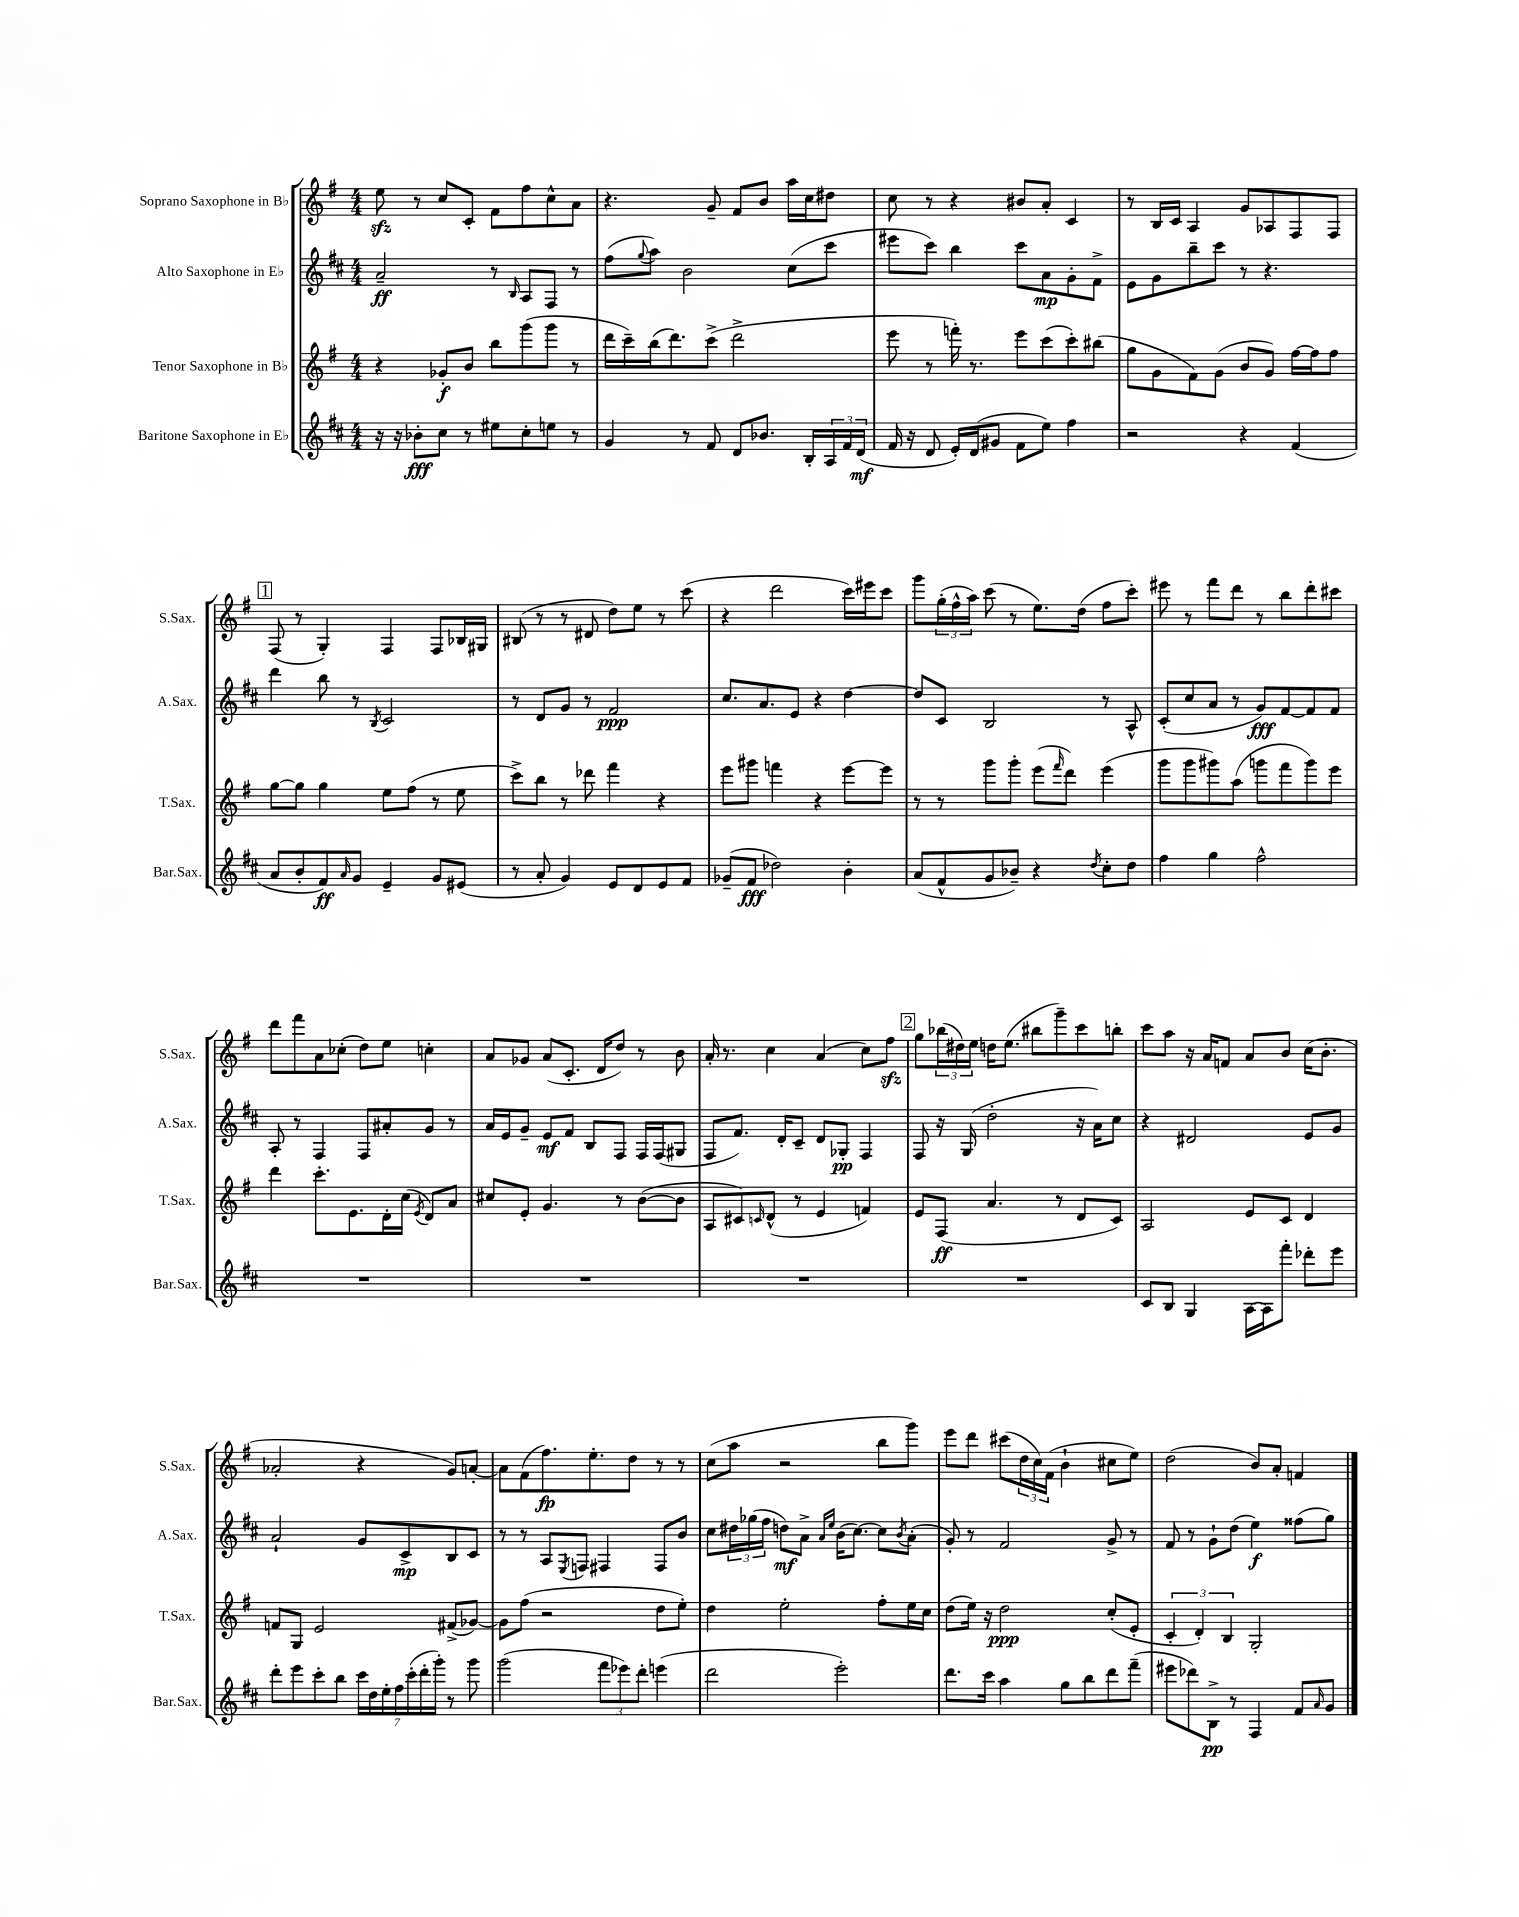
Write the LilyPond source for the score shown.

<<
\new StaffGroup <<
\new Staff = "s0" \with { instrumentName = "Soprano Saxophone in Bb" shortInstrumentName = "S.Sax." } {
    \clef treble \key g \major \numericTimeSignature \time 4/4
    e''8\sfz r8 c''8 c'8-. fis'8 fis''8 c''8-^ a'8 |
    r4. g'8-- fis'8 b'8 a''16 c''16 dis''8 |
    c''8 r8 r4 bis'8 a'8-. c'4 |
    r8 b16 c'16 a4 g'8 aes8 fis8 fis8 |
    \mark \markup { \box "1" } fis8( r8 g4-.) fis4 fis8 bes16 gis16 |
    bis8( r8 r8 dis'8 d''8) e''8 r8 c'''8( |
    r4 d'''2 c'''16) eis'''16 c'''8 |
    g'''8 \tuplet 3/2 { g''16-.( fis''16-^ a''16) } c'''8( r8 e''8.) d''16( fis''8 c'''8-.) |
    eis'''8 r8 fis'''8 d'''8 r8 b''8 d'''8-. cis'''8 |
    d'''8 fis'''8 a'8 ces''8-.( d''8) e''8 c''4-. |
    a'8 ges'8 a'8( c'8.-. d'16 d''8) r8 b'8 |
    a'16-. r8. c''4 a'4( c''8) fis''8\sfz |
    \mark \markup { \box "2" } g''8 \tuplet 3/2 { bes''16( dis''16) e''16 } d''16 e''8.( bis''8 g'''8--) c'''8 b''8-. |
    c'''8 a''8 r16 a'16 f'8 a'8 b'8 c''16( b'8.-. |
    aes'2-. r4 g'8) a'8~-. |
    a'8 fis'8( fis''8.\fp) e''8.-. d''8 r8 r8 |
    c''8( a''8 r2 b''8 g'''8) |
    e'''8 d'''8 cis'''8( \tuplet 3/2 { d''16 c''16) fis'16( } b'4-! cis''8 e''8) |
    d''2( b'8) a'8-. f'4 \bar "|." |
}
\new Staff = "s1" \with { instrumentName = "Alto Saxophone in Eb" shortInstrumentName = "A.Sax." } {
    \clef treble \key d \major \numericTimeSignature \time 4/4
    a'2--\ff r8 \grace { b16 } a8 fis8 r8 |
    fis''8( \appoggiatura { g''8 } a''8) b'2 cis''8( cis'''8 |
    eis'''8 cis'''8) b''4 cis'''8 a'8\mp g'8-. fis'8-> |
    e'8 g'8 b''8-- cis'''8 r8 r4. |
    \mark \markup { \box "1" } d'''4 b''8 r8 \acciaccatura { b8 } cis'2 |
    r8 d'8 g'8 r8 fis'2\ppp |
    cis''8. a'8. e'8 r4 d''4~ |
    d''8 cis'8 b2 r8 a8-^ |
    cis'8-.( cis''8 a'8 r8 g'8\fff) fis'8~ fis'8 fis'8 |
    a8-. r8 fis4 fis8 ais'8-. g'8 r8 |
    a'16 e'16 g'8-- e'8\mf fis'8 b8 fis8 fis16 fis16( gis8 |
    fis8 fis'8.) d'16-. cis'8-- d'8 ges8-.\pp fis4 |
    \mark \markup { \box "2" } fis8 r16 g16( d''2-. r16 a'16) cis''8 |
    r4 dis'2 e'8 g'8 |
    a'2-! g'8 cis'8->\mp b8 cis'8 |
    r8 r8 a8 \acciaccatura { e8 } f8 fis4 fis8 b'8 |
    cis''8 \tuplet 3/2 { dis''16 ges''16( fis''16 } d''8\mf) a'8-> \grace { a'16 e''16 } b'16( cis''8.~) cis''8 \acciaccatura { b'8 } a'8-.( |
    g'8-.) r8 fis'2 g'8-> r8 |
    fis'8 r8 g'8-! d''8( e''4\f) fisis''8( g''8) \bar "|." |
}
\new Staff = "s2" \with { instrumentName = "Tenor Saxophone in Bb" shortInstrumentName = "T.Sax." } {
    \clef treble \key g \major \numericTimeSignature \time 4/4
    r4 ges'8-.\f b'8 b''8 g'''8( g'''8 r8 |
    d'''16 c'''16--) b''16( d'''8.) c'''8->( d'''2-> |
    e'''8 r8 f'''16-.) r8. e'''8 c'''8( c'''8-.) bis''8( |
    g''8 g'8 fis'8) g'8( b'8 g'8) fis''16~ fis''16 fis''8 |
    \mark \markup { \box "1" } g''8~ g''8 g''4 e''8 fis''8( r8 e''8 |
    c'''8->) b''8 r8 des'''8 fis'''4 r4 |
    e'''8 gis'''8 f'''4 r4 e'''8~ e'''8 |
    r8 r8 g'''8 g'''8-. e'''8( \grace { fis'''16 } d'''8) e'''4( |
    g'''8 g'''8 gis'''8) a''8( g'''8 fis'''8 g'''8) e'''8 |
    d'''4 c'''8.-. e'8. d'16-. c''16( \acciaccatura { e'8 } d'8) a'8 |
    cis''8 e'8-. g'4. r8 b'8~( b'8 |
    a8 cis'8) \grace { c'16 } d'8-^( r8 e'4 f'4) |
    \mark \markup { \box "2" } e'8 fis8\ff( a'4. r8 d'8 c'8) |
    a2 e'8 c'8 d'4 |
    f'8 g8 e'2 fis'8->( ges'8~) |
    ges'8 fis''8( r2 d''8 e''8-.) |
    d''4 e''2-. fis''8-. e''16 c''16 |
    d''8( e''16) r16 d''2\ppp c''8-.( e'8-. |
    \tuplet 3/2 { c'4-. d'4-.) b4 } g2-. \bar "|." |
}
\new Staff = "s3" \with { instrumentName = "Baritone Saxophone in Eb" shortInstrumentName = "Bar.Sax." } {
    \clef treble \key d \major \numericTimeSignature \time 4/4
    r16 r16 bes'8-.\fff cis''8 r8 eis''8 cis''8-. e''8 r8 |
    g'4 r8 fis'8 d'8 bes'8. b16-. \tuplet 3/2 { a16 fis'16 d'16\mf( } |
    fis'16 r16 d'8 e'16-.) d'16( gis'8 fis'8 e''8) fis''4 |
    r2 r4 fis'4( |
    \mark \markup { \box "1" } a'8 b'8-. fis'8\ff) \grace { a'16 } g'8 e'4-- g'8 eis'8( |
    r8 a'8-. g'4) e'8 d'8 e'8 fis'8 |
    ges'8--( fis'8\fff des''2) b'4-. |
    a'8( fis'8-^ g'8 bes'8--) r4 \acciaccatura { d''8 } cis''8-. d''8 |
    fis''4 g''4 fis''2-^ |
    R1 |
    R1 |
    R1 |
    \mark \markup { \box "2" } R1 |
    cis'8 b8 g4 a16~ a16 fis'''8-. des'''8-. e'''8 |
    d'''8-. e'''8 cis'''8-. b''8 \tuplet 7/4 { cis'''16 d''16 e''16-. fis''16 cis'''16-.( d'''16-. g'''16-.) } r8 g'''8 |
    g'''2( \tuplet 3/2 { fis'''8 ees'''8) d'''8-. } e'''4( |
    d'''2 e'''2-.) |
    d'''8. cis'''16 a''4 g''8 b''8 d'''8 fis'''8--( |
    eis'''8 des'''8) b8->\pp r8 fis4 fis'8 \grace { a'16 } g'8 \bar "|." |
}
>>
>>
\layout { \context { \Score \remove "Bar_number_engraver" } }
